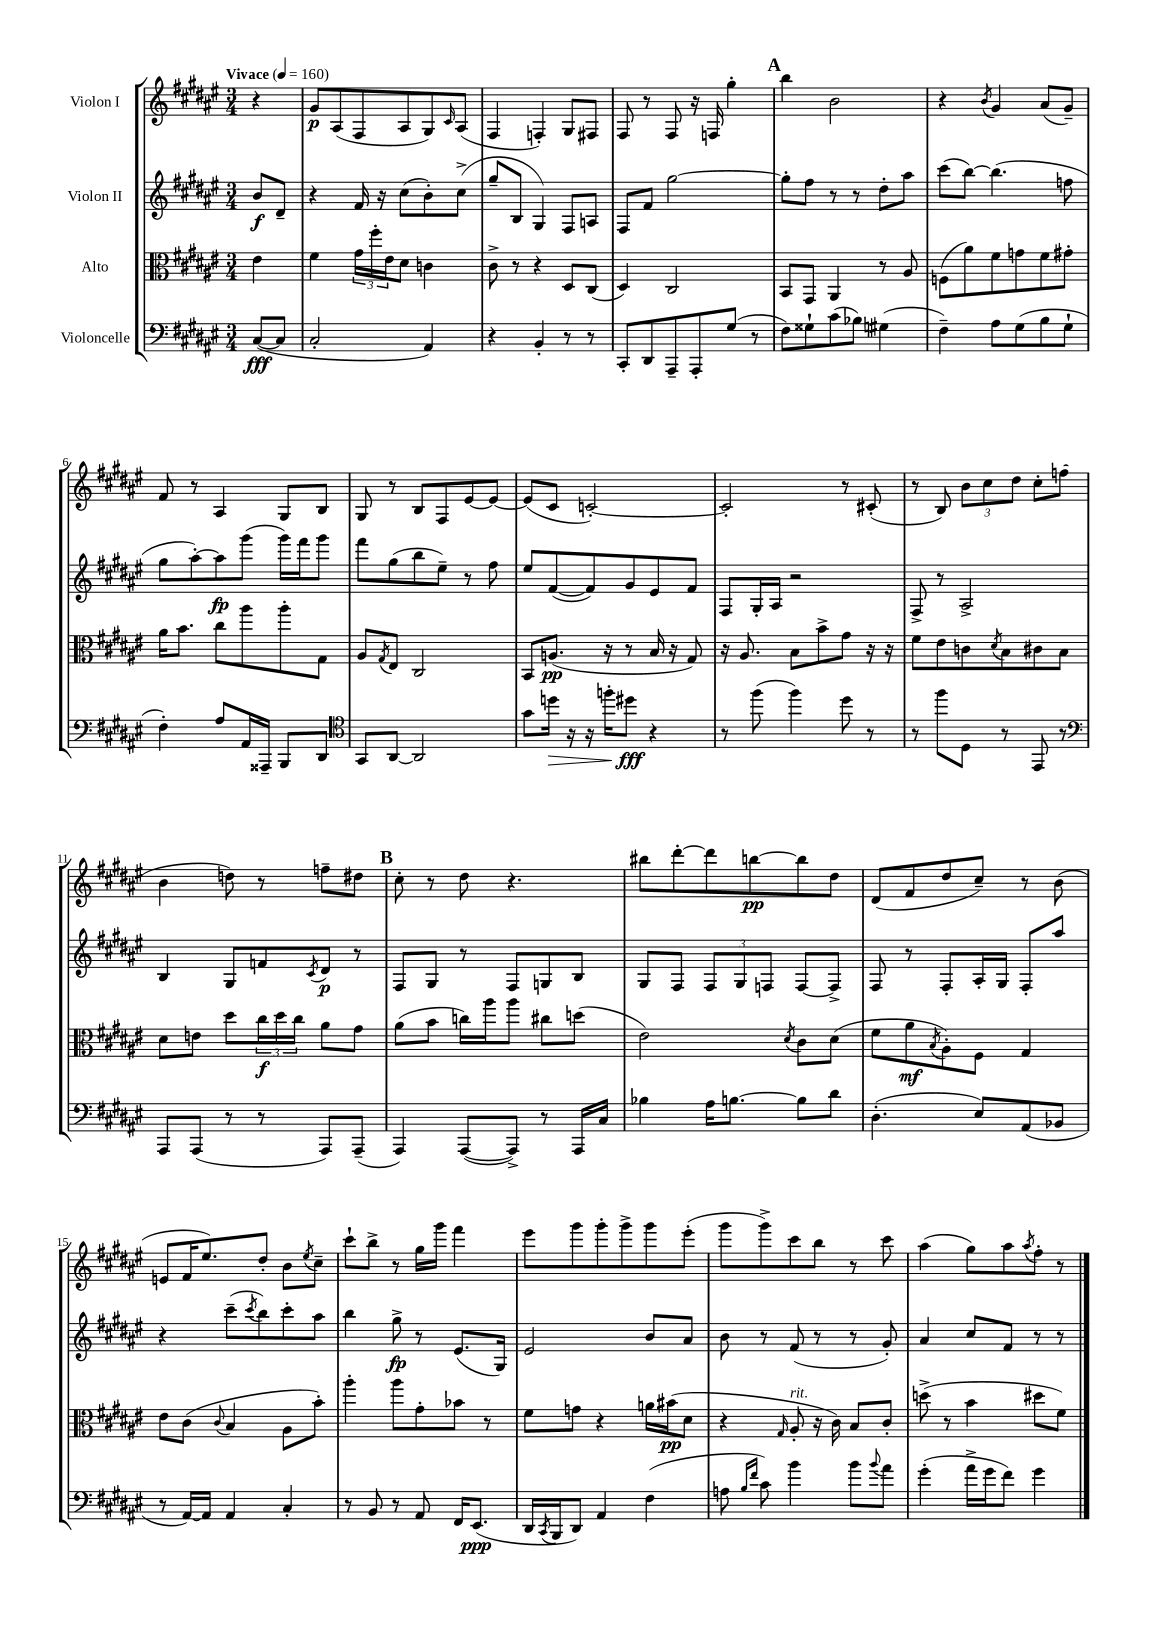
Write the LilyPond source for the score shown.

<<
\new StaffGroup <<
\new Staff = "s0" \with { instrumentName = "Violon I" } {
    \clef treble \key fis \major \numericTimeSignature \time 3/4 \partial 4 \tempo "Vivace" 4 = 160
    r4 |
    gis'8\p ais8( fis8 ais8 gis8) \grace { cis'16 } ais8( |
    fis4 f4-.) gis8 fis8 |
    fis8 r8 fis8 r16 f16 gis''4-. |
    \mark \markup { \bold "A" } b''4 b'2 |
    r4 \acciaccatura { b'8 } gis'4 ais'8( gis'8--) |
    fis'8 r8 ais4 gis8 b8 |
    gis8 r8 b8 fis8 eis'8~ eis'8~ |
    eis'8( cis'8 c'2~-.) |
    c'2-. r8 cis'8-.( |
    r8 b8) \tuplet 3/2 { b'8 cis''8 dis''8 } cis''8-. f''8( |
    b'4 d''8) r8 f''8-- dis''8 |
    \mark \markup { \bold "B" } cis''8-. r8 dis''8 r4. |
    bis''8 dis'''8~-. dis'''8 b''8~\pp b''8 dis''8 |
    dis'8( fis'8 dis''8 cis''8--) r8 b'8( |
    e'8 fis'16 eis''8.) dis''8-. b'8 \acciaccatura { eis''8 } cis''8-- |
    cis'''8-! b''8-> r8 gis''16 gis'''16 fis'''4 |
    eis'''8 gis'''8 gis'''8-. gis'''8-> gis'''8 eis'''8-.( |
    gis'''8 gis'''8->) cis'''8 b''8 r8 cis'''8 |
    ais''4( gis''8) ais''8 \acciaccatura { ais''8 } fis''8-. r8 \bar "|." |
}
\new Staff = "s1" \with { instrumentName = "Violon II" } {
    \clef treble \key fis \major \numericTimeSignature \time 3/4 \partial 4
    b'8\f dis'8-- |
    r4 fis'16 r16 cis''8( b'8-.) cis''8->( |
    gis''8-- b8 gis4) fis8 a8 |
    fis8 fis'8 gis''2~ |
    \mark \markup { \bold "A" } gis''8-. fis''8 r8 r8 dis''8-. ais''8 |
    cis'''8( b''8~) b''4.( f''8 |
    gis''8 ais''8~-.) ais''8\fp gis'''8( gis'''16) fis'''16 gis'''8 |
    fis'''8 gis''8( b''8 eis''8--) r8 fis''8 |
    eis''8 fis'8~( fis'8) gis'8 eis'8 fis'8 |
    fis8 gis16-. ais16 r2 |
    fis8-> r8 ais2-> |
    b4 gis8 f'8 \acciaccatura { cis'8 } dis'8\p r8 |
    \mark \markup { \bold "B" } fis8 gis8 r8 fis8 g8 b8 |
    gis8 fis8 \tuplet 3/2 { fis8 gis8 f8 } f8~ f8-> |
    fis8 r8 fis8-. ais16-. gis16 fis8-. ais''8 |
    r4 cis'''8--( \acciaccatura { cis'''8 } b''8) cis'''8-. ais''8 |
    b''4 gis''8->\fp r8 eis'8.( gis16) |
    eis'2 b'8 ais'8 |
    b'8 r8 fis'8( r8 r8 gis'8-.) |
    ais'4 cis''8 fis'8 r8 r8 \bar "|." |
}
\new Staff = "s2" \with { instrumentName = "Alto" } {
    \clef alto \key fis \major \numericTimeSignature \time 3/4 \partial 4
    eis'4 |
    fis'4 \tuplet 3/2 { gis'16 fis''16-. eis'16 } dis'8 c'4 |
    cis'8-> r8 r4 dis8 cis8( |
    dis4) cis2 |
    \mark \markup { \bold "A" } b,8 gis,8 ais,4 r8 ais8 |
    f8( ais'8) fis'8 g'8 fis'8 gis'8-. |
    ais'16 b'8. cis''8 ais''8 ais''8-. gis8 |
    ais8 \acciaccatura { gis8 } eis8 cis2 |
    b,8 a8.\pp( r16 r8 b16 r16 gis8) |
    r16 ais8. b8 b'8-> gis'8 r16 r16 |
    fis'8 eis'8 c'8 \acciaccatura { dis'8 } b8 cis'8 b8 |
    dis'8 e'8 dis''8 \tuplet 3/2 { cis''16\f dis''16 cis''16 } ais'8 gis'8 |
    \mark \markup { \bold "B" } ais'8( b'8 c''16) ais''16 ais''8 cis''8 d''8( |
    eis'2) \acciaccatura { dis'8 } cis'8 dis'8( |
    fis'8 ais'8\mf \acciaccatura { b8 } ais8-.) fis8 gis4 |
    eis'8 cis'8( \appoggiatura { cis'8 } b4 ais8 b'8-.) |
    ais''4-. ais''8 gis'8-. bes'8 r8 |
    fis'8 g'8 r4 a'16 bis'16\pp( dis'8 |
    r4 \grace { gis16 } ais8-.^\markup { \italic "rit." } r16 cis'16) b8 cis'8-. |
    d''8->( r8 b'4 dis''8 fis'8) \bar "|." |
}
\new Staff = "s3" \with { instrumentName = "Violoncelle" } {
    \clef bass \key fis \major \numericTimeSignature \time 3/4 \partial 4
    cis8~\fff( cis8 |
    cis2-. ais,4) |
    r4 b,4-. r8 r8 |
    cis,8-. dis,8 ais,,8-- ais,,8-. gis8( r8 |
    \mark \markup { \bold "A" } fis8) gisis8-! cis'8( bes8) gis4( |
    fis4--) ais8 gis8( b8 gis8-! |
    fis4-.) ais8 ais,16 aisis,,16-- b,,8 dis,8 |
    \clef tenor gis,8 ais,8~ ais,2 |
    gis'8 d''16\> r16 r16 f''16-. dis''8\fff\! r4 |
    r8 fis''8( fis''4) dis''8 r8 |
    r8 fis''8 dis8 r8 eis,8 r8 |
    \clef bass ais,,8 ais,,8( r8 r8 ais,,8) ais,,8--( |
    \mark \markup { \bold "B" } ais,,4) ais,,8~( ais,,8->) r8 ais,,16 cis16 |
    bes4 ais16 b8.~ b8 dis'8 |
    dis4.-.( eis8) ais,8( bes,8 |
    r8 ais,16~) ais,16 ais,4 cis4-. |
    r8 b,8 r8 ais,8 fis,16 eis,8.\ppp( |
    dis,16 \acciaccatura { cis,8 } b,,16 dis,8) ais,4 fis4( |
    a8 \grace { b16 fis'16 } cis'8) b'4 b'8 \appoggiatura { b'8 } ais'8 |
    gis'4-.( ais'16-> gis'16 fis'8) gis'4 \bar "|." |
}
>>
>>
